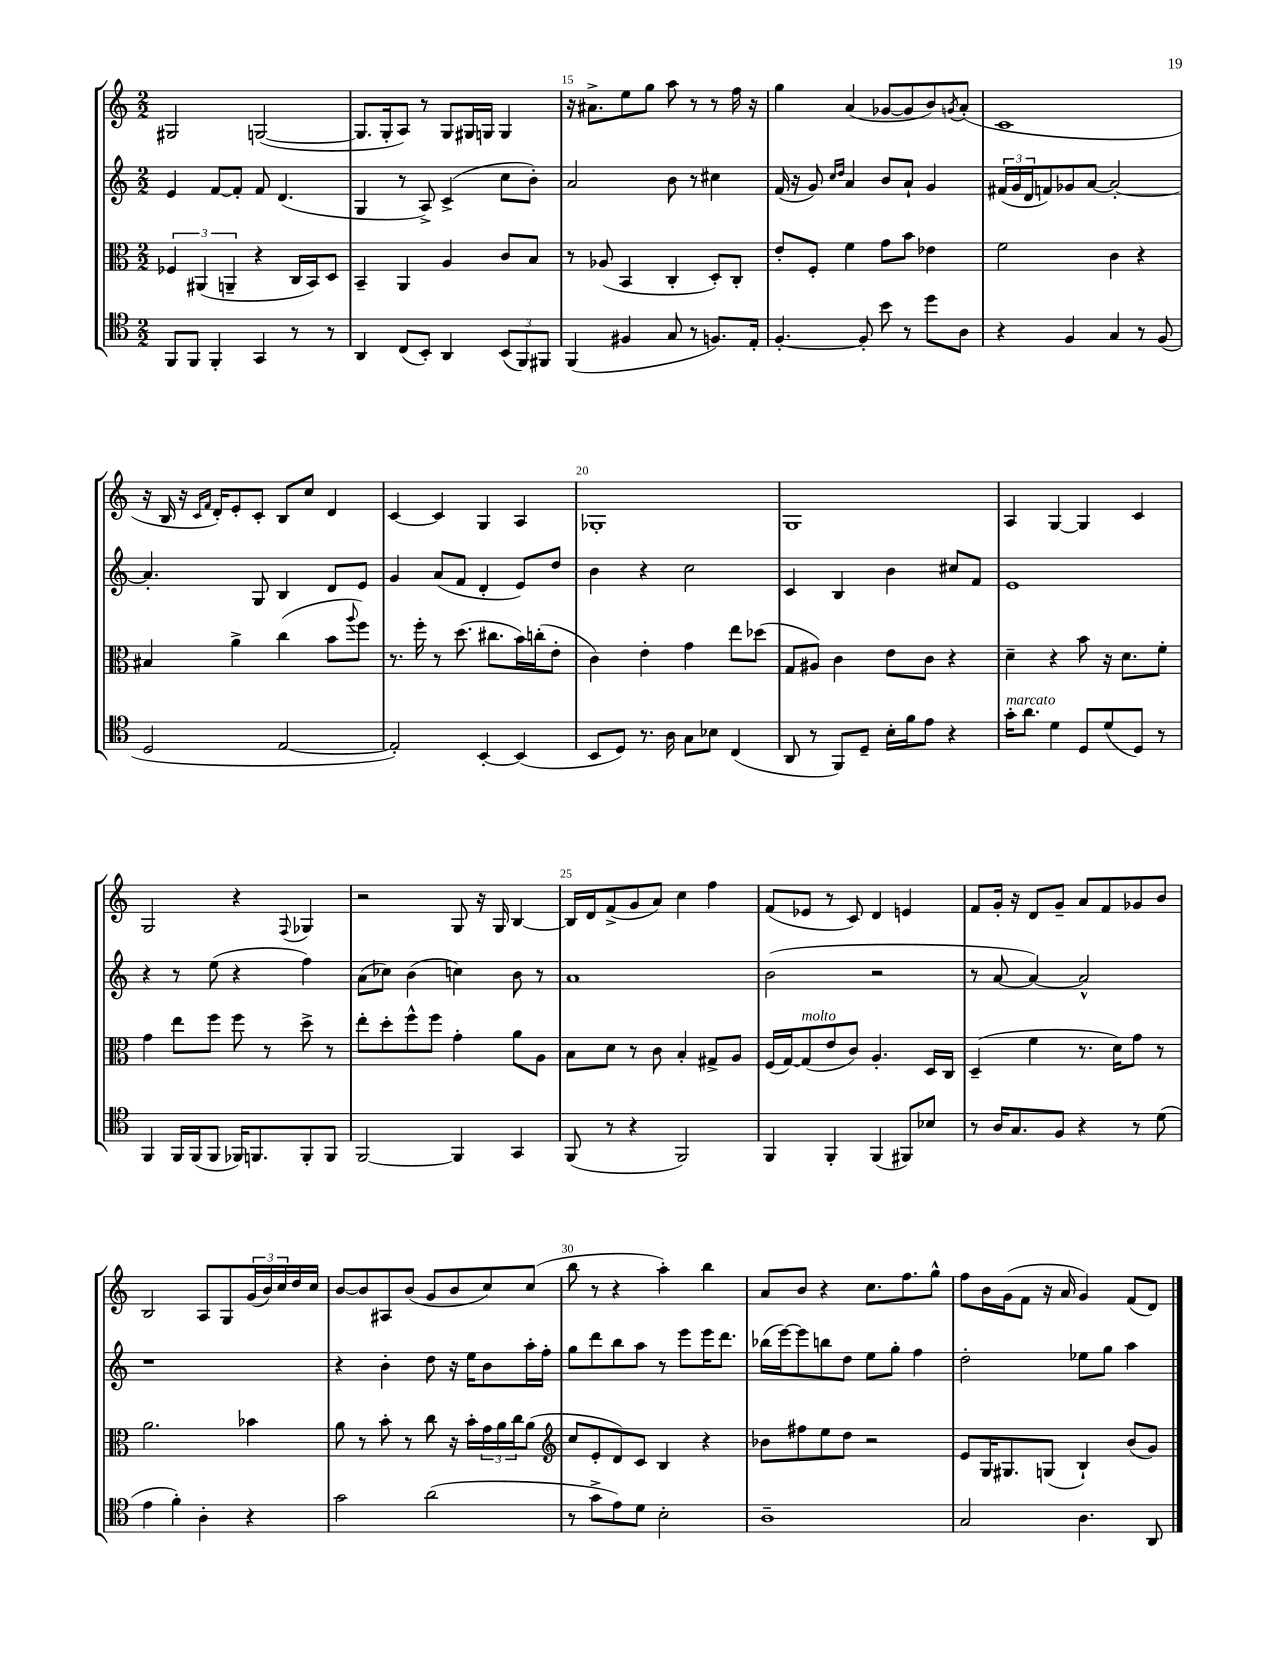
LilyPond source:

<<
\new StaffGroup <<
\new Staff = "s0" {
    \clef treble \key c \major \numericTimeSignature \time 2/2
    gis2 g2~( |
    g8. g16-. a8) r8 g8 gis16 g16 g4 |
    r16 ais'8.-> e''8 g''8 a''8 r8 r8 f''16 r16 |
    g''4 a'4( ges'8~ ges'8 b'8) \acciaccatura { g'8 } a'8-.( |
    c'1 |
    r16 b16 r16 \grace { c'16 f'16 } d'16-.) e'8-. c'8-. b8 c''8 d'4 |
    c'4~ c'4 g4 a4 |
    ges1-. |
    g1 |
    a4 g4~ g4 c'4 |
    g2 r4 \appoggiatura { f8 } ges4 |
    r2 g8 r16 g16 b4~ |
    b16 d'16 f'8->( g'8 a'8) c''4 f''4 |
    f'8( ees'8 r8 c'8) d'4 e'4 |
    f'8 g'16-. r16 d'8 g'8-- a'8 f'8 ges'8 b'8 |
    b2 a8 g8 \tuplet 3/2 { g'16( b'16) c''16 } d''16 c''16 |
    b'8~ b'8 ais8 b'8( g'8 b'8 c''8) c''8( |
    b''8 r8 r4 a''4-.) b''4 |
    a'8 b'8 r4 c''8. f''8. g''8-^ |
    f''8 b'16 g'16( f'8 r16 a'16 g'4) f'8( d'8) \bar "|." |
}
\new Staff = "s1" {
    \clef treble \key c \major \numericTimeSignature \time 2/2
    e'4 f'8~ f'8-. f'8 d'4.( |
    g4 r8 a8->) c'4->( c''8 b'8-.) |
    a'2 b'8 r8 cis''4 |
    f'16( r16 g'8) \grace { c''16 d''16 } a'4 b'8 a'8-! g'4 |
    \tuplet 3/2 { fis'16( g'16 d'16 } f'8) ges'8 a'8~ a'2~-. |
    a'4.-. g8 b4 d'8 e'8 |
    g'4 a'8( f'8 d'4-. e'8) d''8 |
    b'4 r4 c''2 |
    c'4 b4 b'4 cis''8 f'8 |
    e'1 |
    r4 r8 e''8( r4 f''4) |
    a'8( ces''8) b'4( c''4) b'8 r8 |
    a'1 |
    b'2( r2 |
    r8 a'8~ a'4~) a'2-^ |
    r1 |
    r4 b'4-. d''8 r16 e''16 b'8 a''16-. f''16-. |
    g''8 d'''8 b''8 a''8 r8 e'''8 e'''16 d'''8. |
    bes''16( e'''16~) e'''8 b''8 d''8 e''8 g''8-. f''4 |
    d''2-. ees''8 g''8 a''4 \bar "|." |
}
\new Staff = "s2" {
    \clef alto \key c \major \numericTimeSignature \time 2/2
    \tuplet 3/2 { fes4 ais,4( a,4-- } r4 c16 b,16) d8 |
    b,4-- a,4 a4 c'8 b8 |
    r8 aes8( b,4 c4-. d8-.) c8-. |
    e'8-. f8-. f'4 g'8 b'8 ees'4 |
    f'2 c'4 r4 |
    bis4 a'4-> c''4( b'8 \appoggiatura { a''8 } f''8) |
    r8. f''16-. r8 d''8.( cis''8. b'16) c''16-.( e'8-. |
    c'4) e'4-. g'4 e''8 des''8( |
    g8 ais8) c'4 e'8 c'8 r4 |
    d'4-- r4 b'8 r16 d'8. f'8-. |
    g'4 e''8 f''8 f''8 r8 d''8-> r8 |
    e''8-. d''8-. f''8-^ f''8 g'4-. a'8 a8 |
    b8 d'8 r8 c'8 b4-. gis8-> a8 |
    f16( g16~) g8^\markup { \italic "molto" }( e'8 c'8) a4.-. d16 c16 |
    d4--( f'4 r8. d'16) g'8 r8 |
    a'2. bes'4 |
    a'8 r8 b'8-. r8 c''8 r16 b'16-. \tuplet 3/2 { g'16 a'16 c''16 } a'8( |
    \clef treble c''8 e'8-. d'8) c'8 b4 r4 |
    bes'8 fis''8 e''8 d''8 r2 |
    e'8 g16 gis8. g8( b4-!) b'8( g'8) \bar "|." |
}
\new Staff = "s3" {
    \clef tenor \key c \major \numericTimeSignature \time 2/2
    f,8 f,8 f,4-. g,4 r8 r8 |
    a,4 c8( b,8-.) a,4 \tuplet 3/2 { b,8( f,8) fis,8 } |
    f,4( fis4 g8 r8 f8.) e16-. |
    f4.~-. f8-. b'8 r8 d''8 a8 |
    r4 f4 g4 r8 f8( |
    d2 e2~ |
    e2-.) b,4~-. b,4( |
    b,8 d8) r8. a16 g8 bes8 c4( |
    a,8 r8 f,8) d8-- b16-. f'16 e'8 r4 |
    g'16-.^\markup { \italic "marcato" } a'8. d'4 d8 d'8( d8) r8 |
    f,4 f,16 f,16( f,8 fes,16) f,8. f,8-. f,8 |
    f,2~ f,4 g,4 |
    f,8( r8 r4 f,2) |
    f,4 f,4-. f,4( fis,8) bes8 |
    r8 a16 g8. f8 r4 r8 d'8( |
    e'4 f'4-.) a4-. r4 |
    g'2 a'2( |
    r8 g'8-> e'8) d'8 b2-. |
    a1-- |
    g2 a4. a,8 \bar "|." |
}
>>
>>
\layout { \context { \Score currentBarNumber = #13 \override BarNumber.break-visibility = ##(#f #t #t) barNumberVisibility = #(every-nth-bar-number-visible 5) } }
